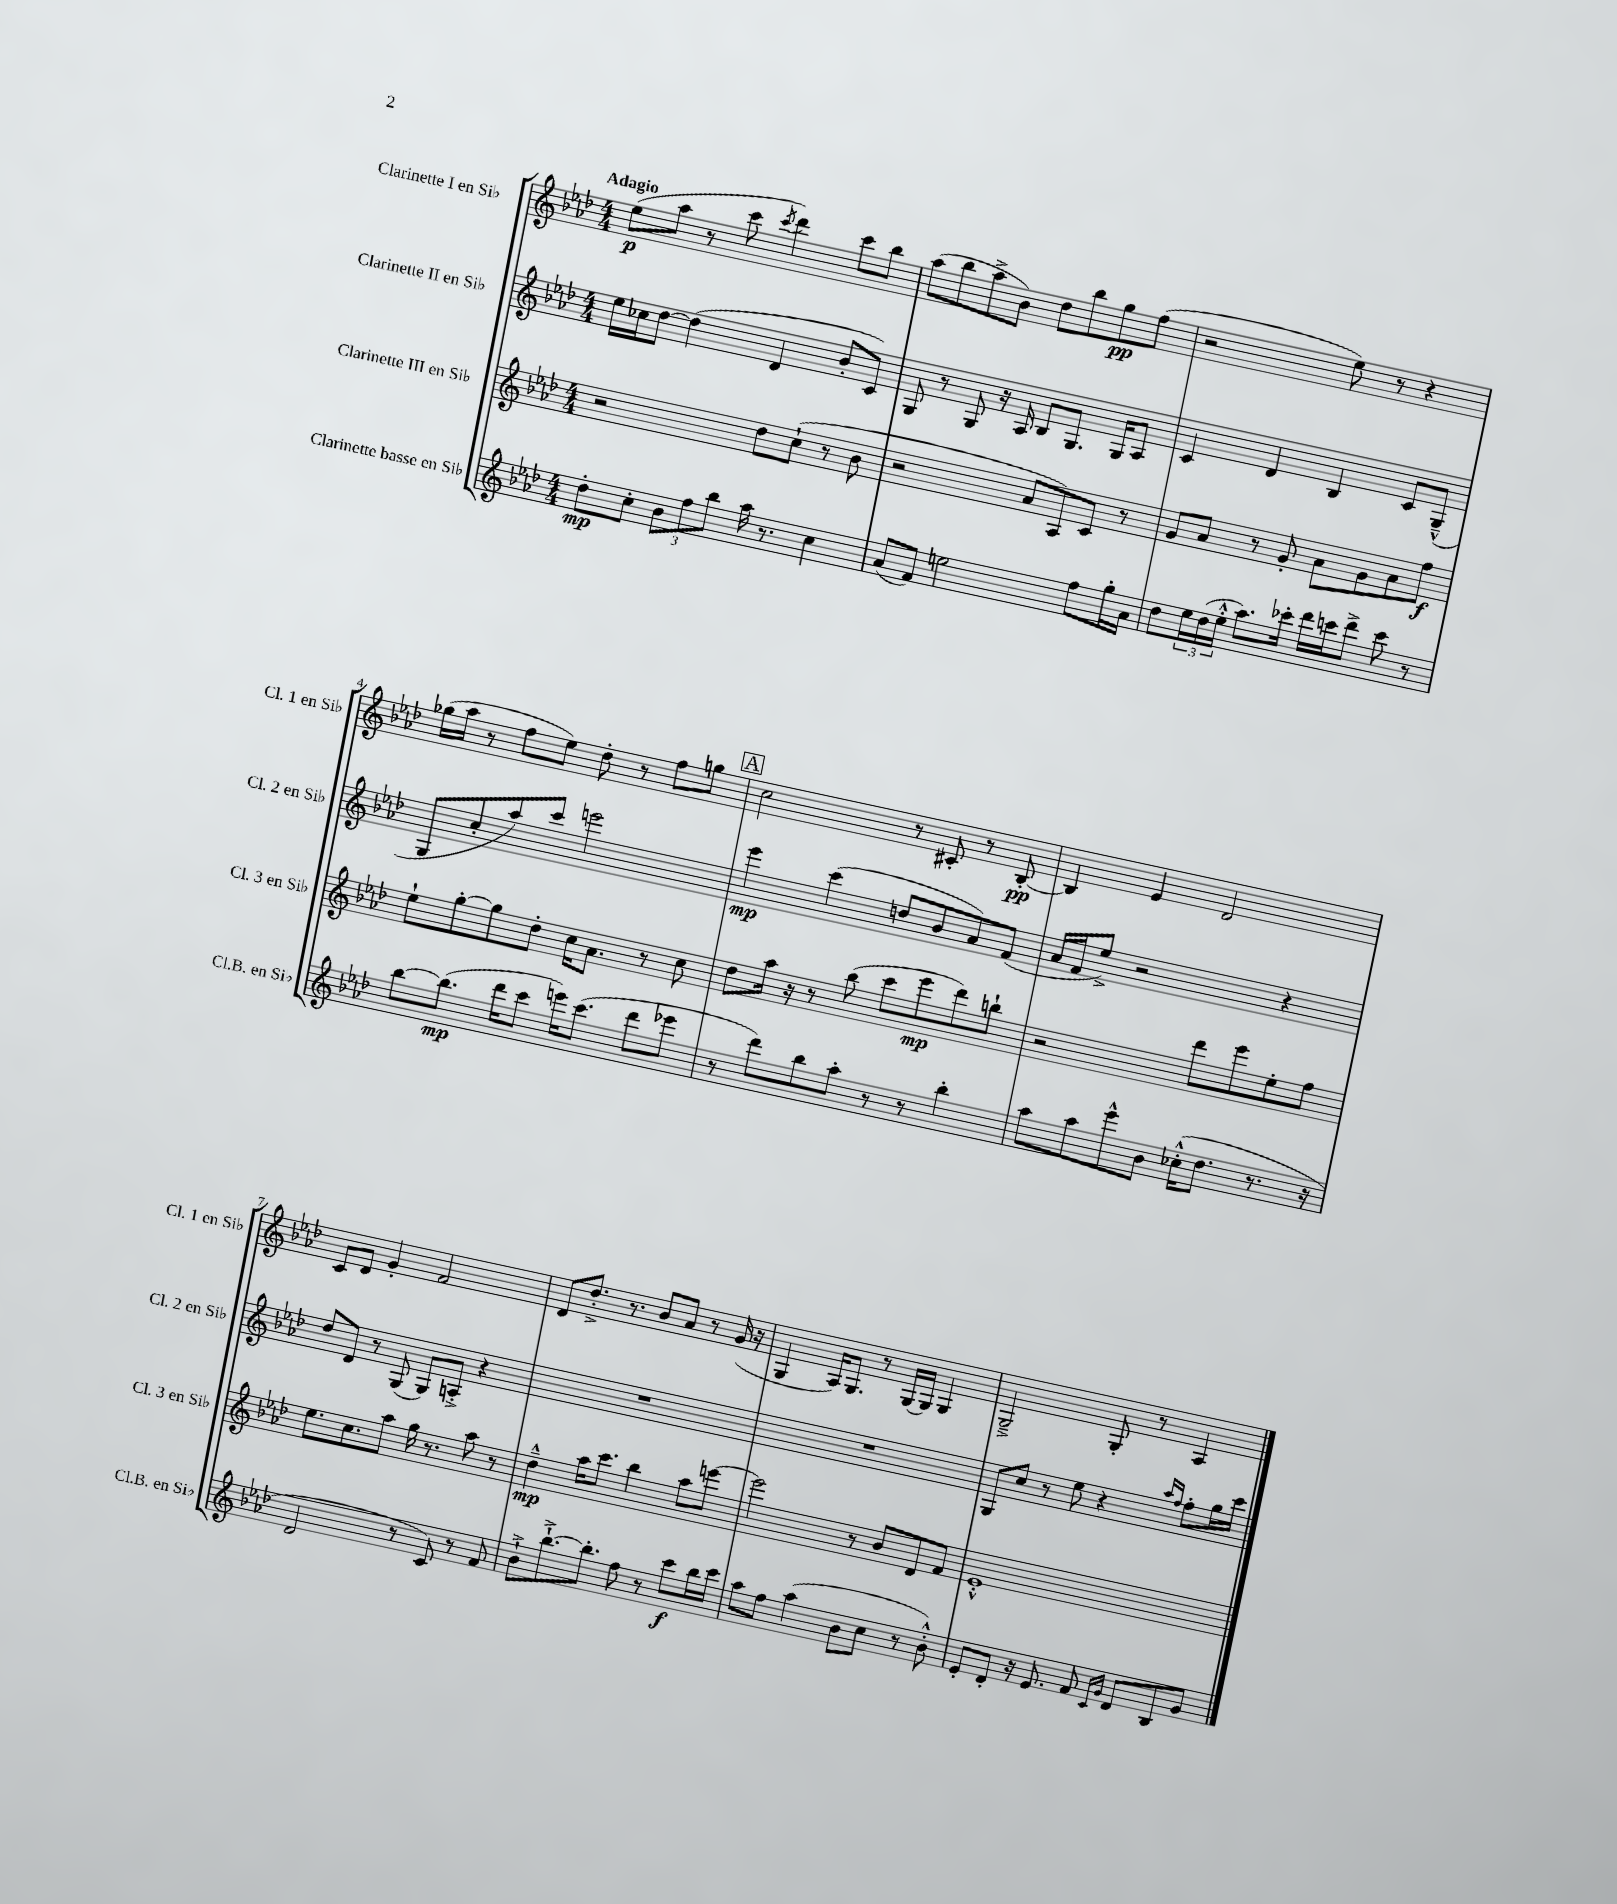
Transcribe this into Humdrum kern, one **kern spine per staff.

**kern	**dynam	**kern	**dynam	**kern	**dynam	**kern	**dynam
*part4	*part4	*part3	*part3	*part2	*part2	*part1	*part1
*staff4	*staff4	*staff3	*staff3	*staff2	*staff2	*staff1	*staff1
*I"Clarinette basse en Si♭	*	*I"Clarinette III en Si♭	*	*I"Clarinette II en Si♭	*	*I"Clarinette I en Si♭	*
*I'Cl.B. en Si♭	*	*I'Cl. 3 en Si♭	*	*I'Cl. 2 en Si♭	*	*I'Cl. 1 en Si♭	*
*clefG2	*	*clefG2	*	*clefG2	*	*clefG2	*
*k[b-e-a-d-]	*	*k[b-e-a-d-]	*	*k[b-e-a-d-]	*	*k[b-e-a-d-]	*
*M4/4	*	*M4/4	*	*M4/4	*	*M4/4	*
=1	=1	=1	=1	=1	=1	=1	=1
!	!	!	!	!	!	!LO:TX:a:B:t=Adagio	!
8dd-'\L	mp	2r	.	16ee-\LL	.	(8ee-\L	p
.	.	.	.	16cc-X\J	.	.	.
8cc'\J	.	.	.	[8dd-\J	.	8aa-\J	.
12b-\L	.	.	.	(4dd-\]	.	8r	.
12ff\	.	.	.	.	.	.	.
.	.	.	.	.	.	8ccc\	.
12bb-\J	.	.	.	.	.	.	.
.	.	.	.	.	.	8qccc/	.
16aa-\	.	8dd-\L	.	4d-/	.	4ddd-\)	.
8.r	.	.	.	.	.	.	.
.	.	(8cc`\J	.	.	.	.	.
4cc\	.	8r	.	8b-'/L	.	8ccc\L	.
.	.	8b-\	.	8c/J)	.	8bb-\J	.
=2	=2	=2	=2	=2	=2	=2	=2
(8a-/L	.	2r	.	8G/	.	(8aa-\L	.
8f/J)	.	.	.	8r	.	8bb-\	.
2een\	.	.	.	8G/	.	8aa-^\	.
.	.	.	.	16r	.	8b-\J)	.
.	.	.	.	16A-/	.	.	.
.	.	8a-/L	.	8B-/L	.	8dd-\L	.
.	.	8A-/)	.	8.G/J	.	8bb-\	.
8ff\L	.	8c/J	.	.	.	8gg\	pp
.	.	.	.	16G/KL	.	.	.
16gg'\L	.	8r	.	8A-/J	.	(8ff\J	.
16a-\JJ	.	.	.	.	.	.	.
=3	=3	=3	=3	=3	=3	=3	=3
8dd-\L	.	8g/L	.	4c/	.	2r	.
24ee-\L	.	8a-/J	.	.	.	.	.
(24dd-\	.	.	.	.	.	.	.
24ee-'^^\JJ	.	.	.	.	.	.	.
8.aa-\L)	.	8r	.	4d-/	.	.	.
.	.	8g'/	.	.	.	.	.
16ccc-X'\Jk	.	.	.	.	.	.	.
16ddd-\LL	.	8a-\L	.	4B-/	.	8ee-\)	.
16cccn\J	.	.	.	.	.	.	.
8ddd-^\J	.	8g\	.	.	.	8r	.
8ccc\	.	8a-\	.	8c/L	.	4r	.
8r	.	8ff\J	f	(8G~^^/J	.	.	.
!!LO:LB:g=z
=4	=4	=4	=4	=4	=4	=4	=4
[8bb-\L	.	8ee-`\L	.	8G/L	.	(16gg-X\LL	.
.	.	.	.	.	.	16aa-\JJ	.
(8.bb-\J]	mp	[8gg'\	.	8cc'/	.	8r	.
.	.	8gg\]	.	8aa-/)	.	8ff\L	.
16ddd-\KL	.	.	.	.	.	.	.
8ccc\J	.	8dd-'\J	.	8ccc/J	.	8ee-\J)	.
16eeen\KL)	.	16cc\KL	.	2eeen\	.	8dd-'\	.
(8.ccc\J	.	8.a-\J	.	.	.	.	.
.	.	.	.	.	.	8r	.
8ddd-\L	.	8r	.	.	.	8ff\L	.
8eee-X\J	.	8cc\	.	.	.	8ggn\J	.
!!LO:REH:place=s1:t=A
=5	=5	=5	=5	=5	=5	=5	=5
8r	.	8dd-\L	.	4eee-\	mp	2cc\	.
8ddd-\L)	.	16aa-\Jk	.	.	.	.	.
.	.	16r	.	.	.	.	.
8bb-\	.	8r	.	(4ccc\	.	.	.
8aa-'\J	.	(8bb-\	.	.	.	.	.
8r	.	8ccc\L	.	8ddn/L	.	8r	.
8r	.	8eee-\	mp	8b-/	.	8c#X'/	.
4bb-'\	.	8ddd-\)	.	8a-/)	.	8r	.
.	.	8bbn`\J	.	(8f/J	.	[8B-'/	pp
=6	=6	=6	=6	=6	=6	=6	=6
8aa-\L	.	2r	.	16a-/LL	.	4B-/]	.
.	.	.	.	16f/J	.	.	.
8aa-\	.	.	.	8ee-^/J)	.	.	.
8eee-^^\	.	.	.	2r	.	4e-/	.
8b-\J	.	.	.	.	.	.	.
(16cc-X'^^\KL	.	8ddd-\L	.	.	.	2d-/	.
8.dd-\J	.	.	.	.	.	.	.
.	.	8eee-\	.	.	.	.	.
8.r	.	8ee-'\	.	4r	.	.	.
.	.	8ff\J	.	.	.	.	.
16r	.	.	.	.	.	.	.
!!LO:LB:g=z
=7	=7	=7	=7	=7	=7	=7	=7
2d-/	.	8.ee-\L	.	8dd-/L	.	8c/L	.
.	.	.	.	8d-/J	.	8d-/J	.
.	.	8.cc\	.	.	.	.	.
.	.	.	.	8r	.	4g'/	.
.	.	8aa-\J	.	(8G/	.	.	.
8r	.	16gg\	.	8G/L)	.	2f/	.
.	.	8.r	.	.	.	.	.
8c/)	.	.	.	8An'^/J	.	.	.
8r	.	8aa-\	.	4r	.	.	.
8f/	.	8r	.	.	.	.	.
=8	=8	=8	=8	=8	=8	=8	=8
8b-`^\L	.	4dd-~^^\	mp	1r	.	8d-/L	.
[8.bb-`^\	.	.	.	.	.	8.dd-'^/J	.
.	.	16aa-\KL	.	.	.	.	.
8.bb-'\J]	.	8.ccc\J	.	.	.	8.r	.
8ff\	.	4bb-\	.	.	.	8b-/L	.
8r	.	.	.	.	.	8a-/J	.
8ccc\L	f	8aa-\L	.	.	.	8r	.
16bb-\L	.	[8eeen\J	.	.	.	(16g/	.
16ccc\JJ	.	.	.	.	.	16r	.
=9	=9	=9	=9	=9	=9	=9	=9
8aa-\L	.	2eee\]	.	1r	.	4G/	.
8ff\J	.	.	.	.	.	.	.
(4aa-\	.	.	.	.	.	16A-/KL)	.
.	.	.	.	.	.	8.G/J	.
8b-\L	.	8r	.	.	.	8r	.
8cc\J	.	8b-/L	.	.	.	[16G/LL	.
.	.	.	.	.	.	16G/JJ]	.
8r	.	8d-/	.	.	.	4G/	.
8b-'^^\)	.	8f/J	.	.	.	.	.
=10	=10	=10	=10	=10	=10	=10	=10
8e-'/L	.	1e-'^^	.	8G/L	.	2G~^/	.
8d-'/J	.	.	.	8cc/J	.	.	.
16r	.	.	.	8r	.	.	.
8.e-/	.	.	.	.	.	.	.
.	.	.	.	8ee-\	.	.	.
8f/	.	.	.	4r	.	8G'/	.
16qqc/LL	.	.	.	.	.	.	.
16qqg/JJ	.	.	.	.	.	.	.
8d-/L	.	.	.	.	.	8r	.
.	.	.	.	16qqaa-/LL	.	.	.
.	.	.	.	16qqff/JJ	.	.	.
8B-/	.	.	.	8ff'\L	.	4A-/	.
8g/J	.	.	.	16gg\L	.	.	.
.	.	.	.	16ccc\JJ	.	.	.
==	==	==	==	==	==	==	==
*-	*-	*-	*-	*-	*-	*-	*-
